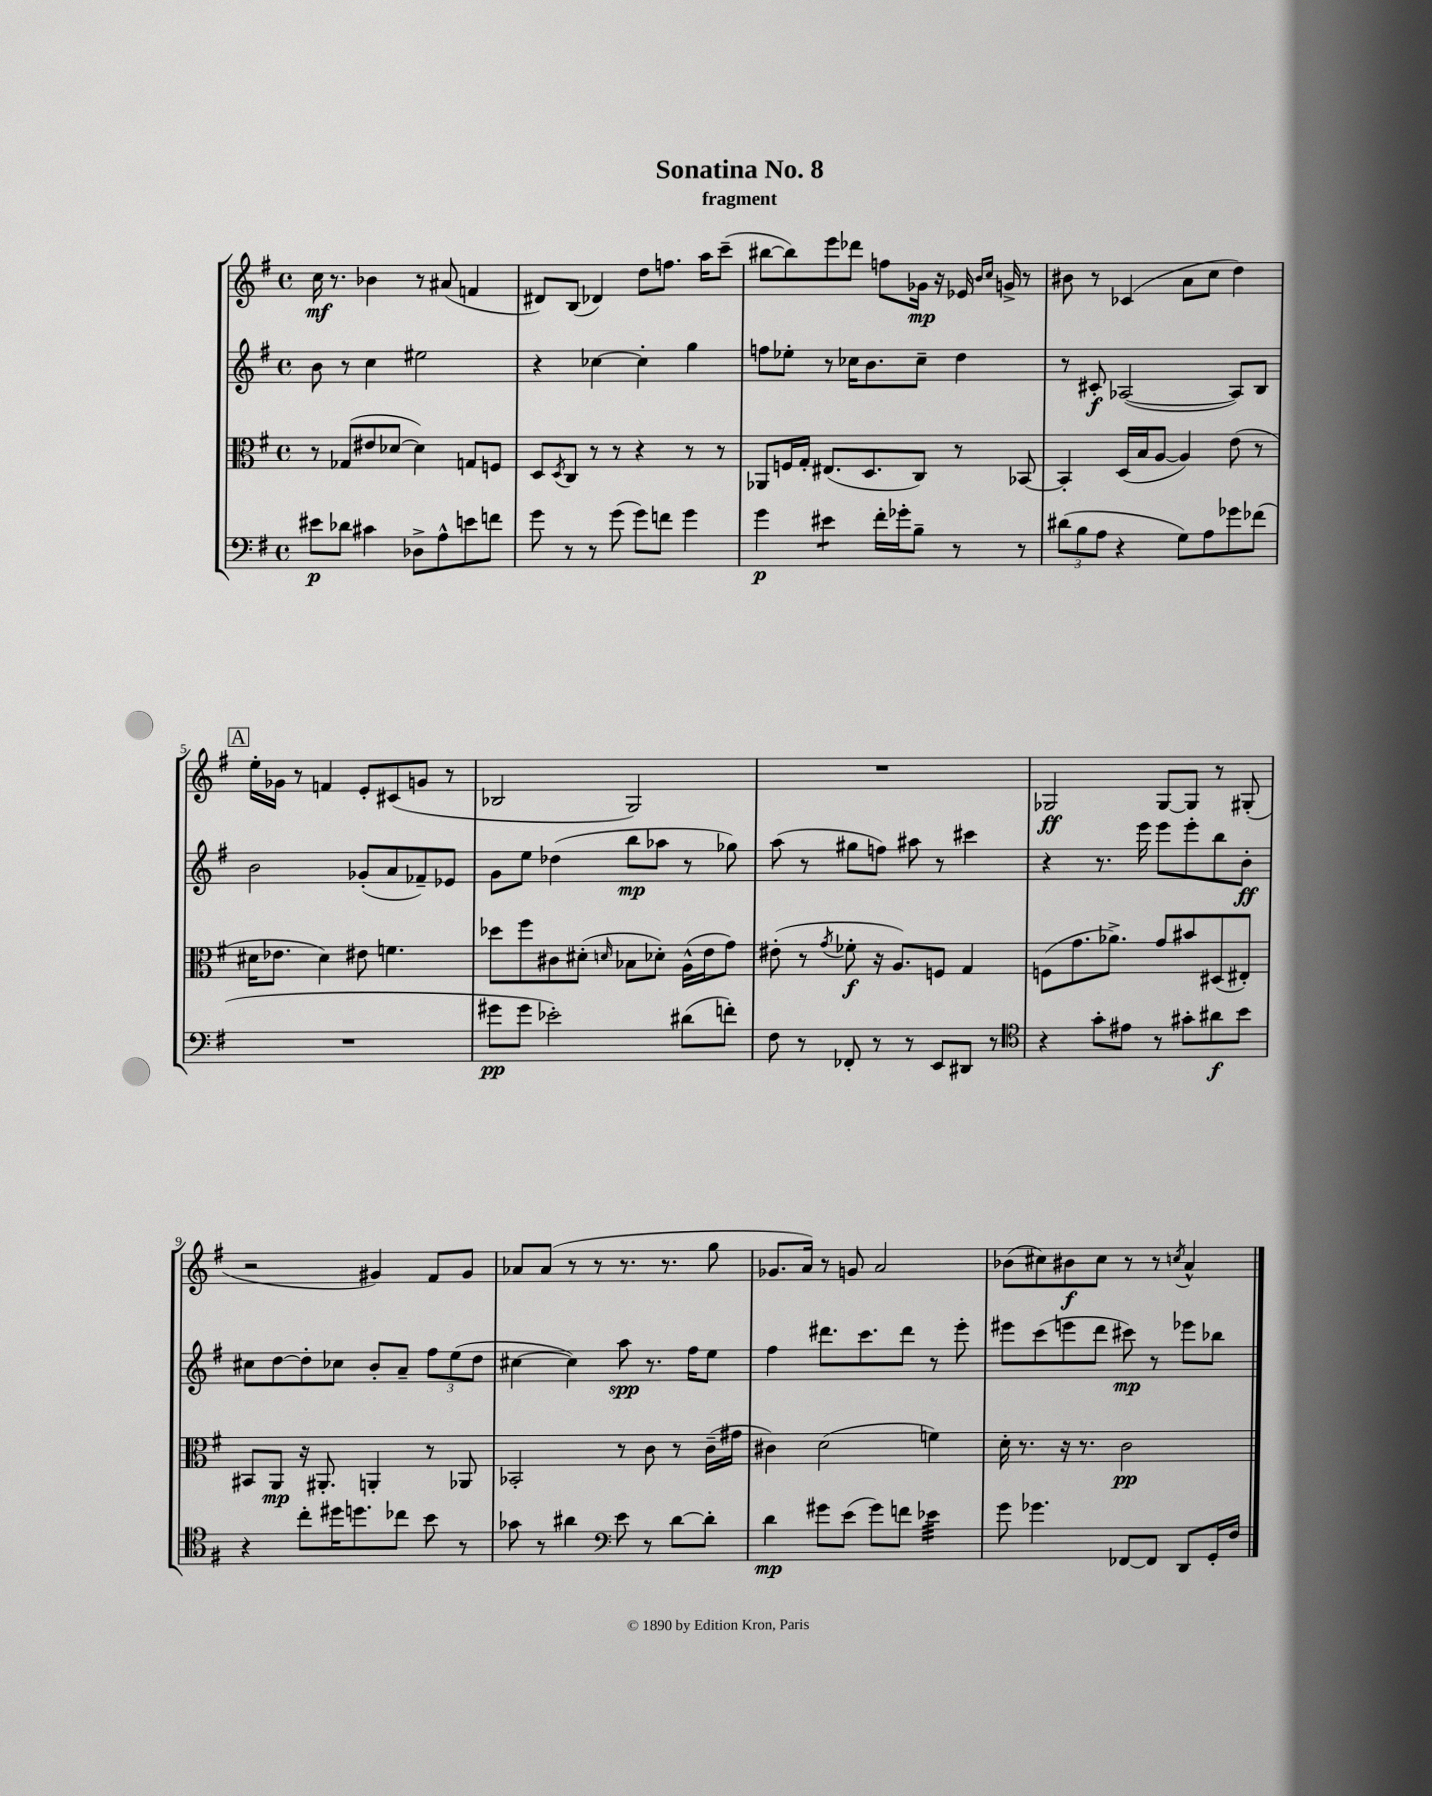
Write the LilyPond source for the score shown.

\header { title = "Sonatina No. 8" subtitle = "fragment" }
<<
\new StaffGroup <<
\new Staff = "s0" {
    \clef treble \key g \major \defaultTimeSignature \time 4/4
    c''16\mf r8. bes'4 r8 ais'8( f'4 |
    dis'8) b8( des'4) d''8 f''8. a''16 c'''8--( |
    bis''8~ bis''8) e'''8 des'''8 f''8 ges'16\mp r16 ees'16 \grace { b'16 c''16 } g'16-> r8 |
    bis'8 r8 ces'4( a'8 c''8 d''4) |
    \mark \markup { \box "A" } e''16-. ges'16 r8 f'4 e'8-. cis'8( g'8 r8 |
    bes2 g2) |
    R1 |
    ges2\ff ges8~ ges8 r8 gis8-.( |
    r2 gis'4) fis'8 gis'8 |
    aes'8 aes'8( r8 r8 r8. r8. g''8 |
    ges'8. a'16) r8 g'8 a'2 |
    bes'8( cis''8) bis'8\f cis''8 r8 r8 \acciaccatura { c''8 } a'4-^ \bar "|." |
}
\new Staff = "s1" {
    \clef treble \key g \major \defaultTimeSignature \time 4/4
    b'8 r8 c''4 eis''2 |
    r4 ces''4~ ces''4-. g''4 |
    f''8 ees''8-. r8 ces''16 b'8. ces''8-- d''4 |
    r8 cis'8-.\f aes2~( aes8) b8 |
    \mark \markup { \box "A" } b'2 ges'8-.( a'8 fes'8--) ees'8 |
    g'8 e''8 des''4( b''8\mp aes''8 r8 ges''8) |
    a''8( r8 gis''8 f''8) ais''8 r8 cis'''4 |
    r4 r8. e'''16 e'''8 e'''8-. b''8 b'8-.\ff |
    cis''8 d''8~ d''8-. ces''8 b'8-. a'8-- \tuplet 3/2 { fis''8 e''8( d''8 } |
    cis''4~ cis''4) a''8\spp r8. fis''16 e''8 |
    fis''4 dis'''8. c'''8. dis'''8 r8 e'''8-. |
    eis'''8 c'''8( e'''8 d'''8 cis'''8\mp) r8 ees'''8 bes''8 \bar "|." |
}
\new Staff = "s2" {
    \clef alto \key g \major \defaultTimeSignature \time 4/4
    r8 ges8( eis'8 des'8~ des'4) g8 f8 |
    d8 \acciaccatura { d8 } c8 r8 r8 r4 r8 r8 |
    aes,8 f16 g16-. eis8.( d8. c8) r8 bes,8~ |
    bes,4-. d16( b16 a8~ a4) e'8( r8 |
    \mark \markup { \box "A" } dis'16 ees'8. dis'4) eis'8 f'4. |
    des''8 fis''8 cis'8 dis'8-.( \grace { d'16 } bes8 des'8-.) a16-^( e'16 g'8) |
    eis'8-.( r8 \acciaccatura { g'8 } fes'8-.\f r16 a8.) f8 g4 |
    f8( g'8. aes'8.->) g'8 bis'8 dis8( eis8-.) |
    bis,8 a,8\mp r16 ais,8.-. a,4-. r8 aes,8 |
    bes,2-. r8 c'8 r8 c'16--( gis'16 |
    cis'4) d'2( f'4) |
    d'16-. r8. r16 r8. c'2\pp \bar "|." |
}
\new Staff = "s3" {
    \clef bass \key g \major \defaultTimeSignature \time 4/4
    eis'8\p des'8 cis'4 des8-> a8-^ e'8 f'8 |
    g'8 r8 r8 g'8( g'8) f'8 g'4 |
    g'4\p eis'4:8 fis'16-. ges'16-. b8-- r8 r8 |
    \tuplet 3/2 { dis'8( b8 a8 } r4 g8) a8 ges'8 fes'8( |
    \mark \markup { \box "A" } R1 |
    gis'8\pp gis'8 ees'2-.) dis'8( f'8-.) |
    fis8 r8 fes,8-. r8 r8 e,8 dis,8 r8 |
    \clef tenor r4 g'8-. eis'8 r8 gis'8-. ais'8\f b'8 |
    r4 c''8-. dis''16 d''8. ces''8 b'8 r8 |
    ges'8 r8 ais'4 \clef bass e'8 r8 d'8~ d'8-. |
    d'4\mp gis'8 e'8( gis'8) f'8 ees'4:32 |
    g'8 ges'4. fes,8~ fes,8 d,8 g,16-. fis16 \bar "|." |
}
>>
>>
